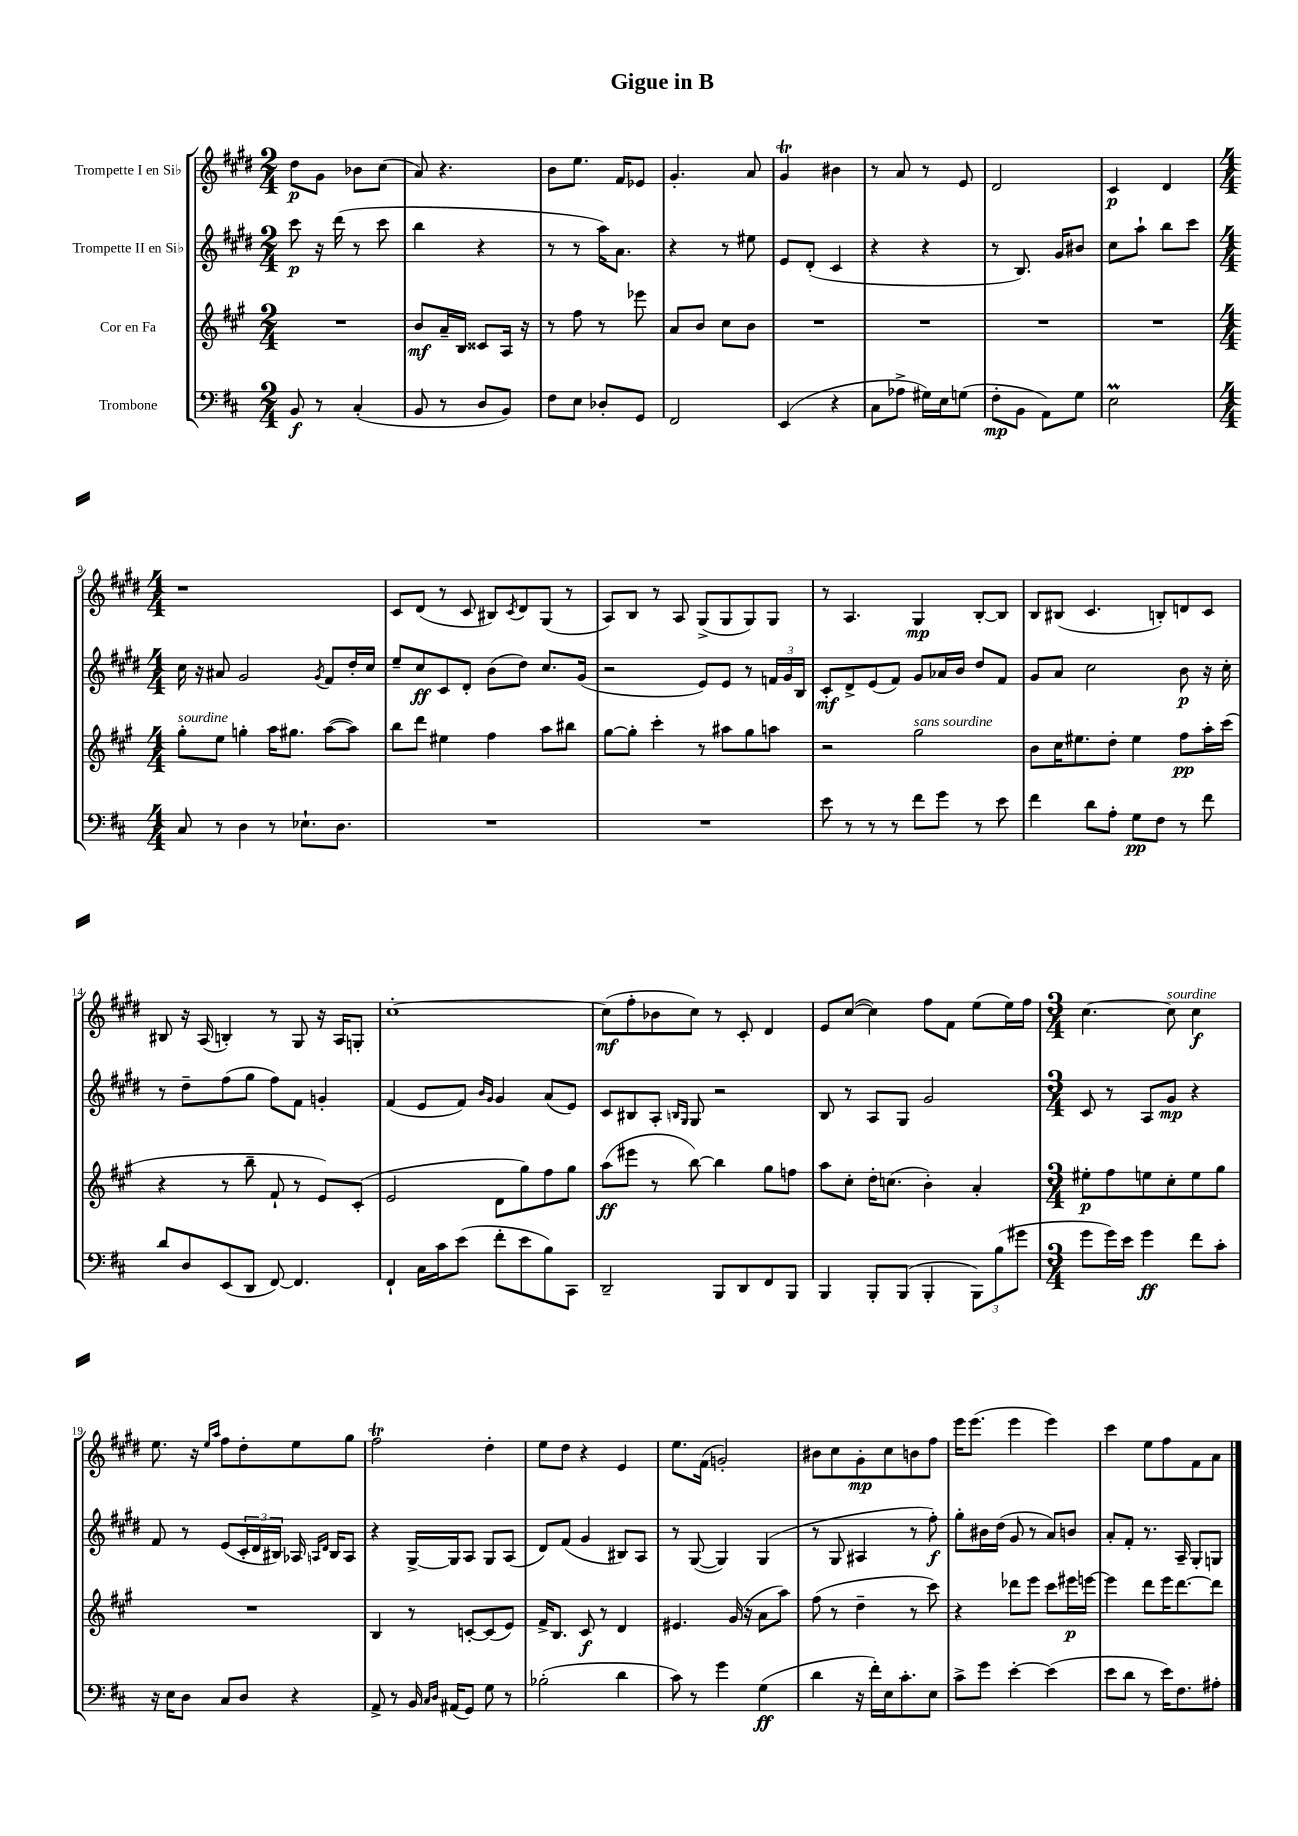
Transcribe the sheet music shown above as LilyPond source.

\header { title = "Gigue in B" }
<<
\new StaffGroup <<
\new Staff = "s0" \with { instrumentName = "Trompette I en Sib" } {
    \clef treble \key e \major \numericTimeSignature \time 2/4
    dis''8\p gis'8 bes'8 cis''8( |
    a'8) r4. |
    b'8 e''8. fis'16 ees'8 |
    gis'4.-. a'8 |
    gis'4\trill bis'4 |
    r8 a'8 r8 e'8 |
    dis'2 |
    cis'4\p dis'4 |
    \numericTimeSignature \time 4/4 r1 |
    cis'8 dis'8( r8 cis'8 bis8) \acciaccatura { cis'8 } dis'8 gis8( r8 |
    a8) b8 r8 a8 gis8->( gis8 gis8) gis8 |
    r8 a4. gis4\mp b8~-. b8 |
    b8 bis8( cis'4. b8-.) d'8 cis'8 |
    bis8 r16 a16( b4-.) r8 gis8 r16 a16 g8-. |
    cis''1~-. |
    cis''8\mf( fis''8-. bes'8 cis''8) r8 cis'8-. dis'4 |
    e'8 cis''8~( cis''4) fis''8 fis'8 e''8( e''16) fis''16 |
    \numericTimeSignature \time 3/4 cis''4.~ cis''8^\markup { \italic "sourdine" } cis''4\f |
    e''8. r16 \grace { e''16 a''16 } fis''8 dis''8-. e''8 gis''8 |
    fis''2\trill dis''4-. |
    e''8 dis''8 r4 e'4 |
    e''8. fis'16( g'2-.) |
    bis'8 cis''8 gis'8-.\mp cis''8 b'8 fis''8 |
    e'''16 e'''8.( e'''4 e'''4) |
    cis'''4 e''8 fis''8 fis'8 a'8 \bar "|." |
}
\new Staff = "s1" \with { instrumentName = "Trompette II en Sib" } {
    \clef treble \key e \major \numericTimeSignature \time 2/4
    cis'''8\p r16 dis'''16( r8 cis'''8 |
    b''4 r4 |
    r8 r8 a''16) a'8. |
    r4 r8 eis''8 |
    e'8 dis'8-.( cis'4 |
    r4 r4 |
    r8 b8.) gis'16 bis'8 |
    cis''8 a''8-! b''8 cis'''8 |
    \numericTimeSignature \time 4/4 cis''16 r16 ais'8 gis'2 \acciaccatura { gis'8 } fis'8 dis''16-. cis''16 |
    e''8-- cis''8\ff cis'8 dis'8-. b'8( dis''8) cis''8. gis'16( |
    r2 e'8) e'8 r8 \tuplet 3/2 { f'16 gis'16 b16 } |
    cis'8-.\mf dis'8-> e'8( fis'8) gis'8 aes'16 b'16 dis''8 fis'8 |
    gis'8 a'8 cis''2 b'8\p r16 cis''16-. |
    r8 dis''8-- fis''8( gis''8 fis''8) fis'8 g'4-. |
    fis'4( e'8 fis'8) \grace { b'16 gis'16 } gis'4 a'8( e'8) |
    cis'8 bis8 a8-. \grace { b16 gis16 } gis8 r2 |
    b8 r8 a8 gis8 gis'2 |
    \numericTimeSignature \time 3/4 cis'8 r8 a8 gis'8\mp r4 |
    fis'8 r8 e'8( \tuplet 3/2 { cis'16-. dis'16 bis16) } aes16 \grace { a16 dis'16 } bis16 a8 |
    r4 gis16~-> gis16 a8 gis8 a8( |
    dis'8) fis'8( gis'4 bis8) a8 |
    r8 gis8~( gis4) gis4( |
    r8 gis8 ais4 r8 fis''8-.\f) |
    gis''8-. bis'16 dis''16( gis'8 r8 a'8) b'8 |
    a'8-. fis'8-. r8. a16-- gis8-. g8 \bar "|." |
}
\new Staff = "s2" \with { instrumentName = "Cor en Fa" } {
    \clef treble \key a \major \numericTimeSignature \time 2/4
    R2 |
    b'8\mf a'16-- b16 cisis'8 a16 r16 |
    r8 fis''8 r8 ees'''8 |
    a'8 b'8 cis''8 b'8 |
    R2 |
    R2 |
    R2 |
    R2 |
    \numericTimeSignature \time 4/4 gis''8-.^\markup { \italic "sourdine" } e''8 g''4-. a''16 gis''8. a''8~( a''8) |
    b''8 d'''8 eis''4 fis''4 a''8 bis''8 |
    gis''8~ gis''8-. cis'''4-. r8 ais''8 gis''8 a''8 |
    r2 gis''2^\markup { \italic "sans sourdine" } |
    b'8 cis''16 eis''8. d''8-. eis''4 fis''8\pp a''16-. cis'''16( |
    r4 r8 b''8-- fis'8-! r8 e'8) cis'8-.( |
    e'2 d'8 gis''8) fis''8 gis''8 |
    a''8\ff( eis'''8 r8 b''8~) b''4 gis''8 f''8 |
    a''8 cis''8-. d''16-. c''8.( b'4-.) a'4-. |
    \numericTimeSignature \time 3/4 eis''8-.\p fis''8 e''8 cis''8-. e''8 gis''8 |
    R2. |
    b4 r8 c'8~-. c'8( e'8) |
    fis'16-> b8. cis'8\f r8 d'4 |
    eis'4. gis'16( r16 a'8 a''8) |
    fis''8( r8 d''4-- r8 cis'''8) |
    r4 des'''8 e'''8 cis'''8 eis'''16\p e'''16~ |
    e'''4 d'''8 e'''16 d'''8.~ d'''8 \bar "|." |
}
\new Staff = "s3" \with { instrumentName = "Trombone" } {
    \clef bass \key d \major \numericTimeSignature \time 2/4
    b,8\f r8 cis4-.( |
    b,8 r8 d8 b,8) |
    fis8 e8 des8-. g,8 |
    fis,2 |
    e,4( r4 |
    cis8 aes8-> gis16) e16 g8( |
    fis8-.\mp b,8 a,8) g8 |
    e2\prall |
    \numericTimeSignature \time 4/4 cis8 r8 d4 r8 ees8.-! d8. |
    R1 |
    R1 |
    e'8 r8 r8 r8 fis'8 g'8 r8 e'8 |
    fis'4 d'8 a8-. g8\pp fis8 r8 fis'8 |
    d'8 d8 e,8( d,8 fis,8~) fis,4. |
    fis,4-! cis16 cis'16 e'8( fis'8-. e'8 b8) cis,8 |
    d,2-- b,,8 d,8 fis,8 b,,8 |
    b,,4 b,,8-. b,,8( b,,4-. \tuplet 3/2 { b,,8) b8( gis'8 } |
    \numericTimeSignature \time 3/4 g'8 g'16) e'16 g'4\ff fis'8 cis'8-. |
    r16 e16 d8 cis8 d8 r4 |
    a,8-> r8 b,16 \grace { cis16 d16 } ais,16( g,8) g8 r8 |
    bes2-.( d'4 |
    cis'8) r8 g'4 g4\ff( |
    d'4 r16 fis'16-.) e16 cis'8.-. e8 |
    cis'8-> g'8 e'4~-. e'4( |
    e'8 d'8 r8 e'16) fis8. ais8-. \bar "|." |
}
>>
>>
